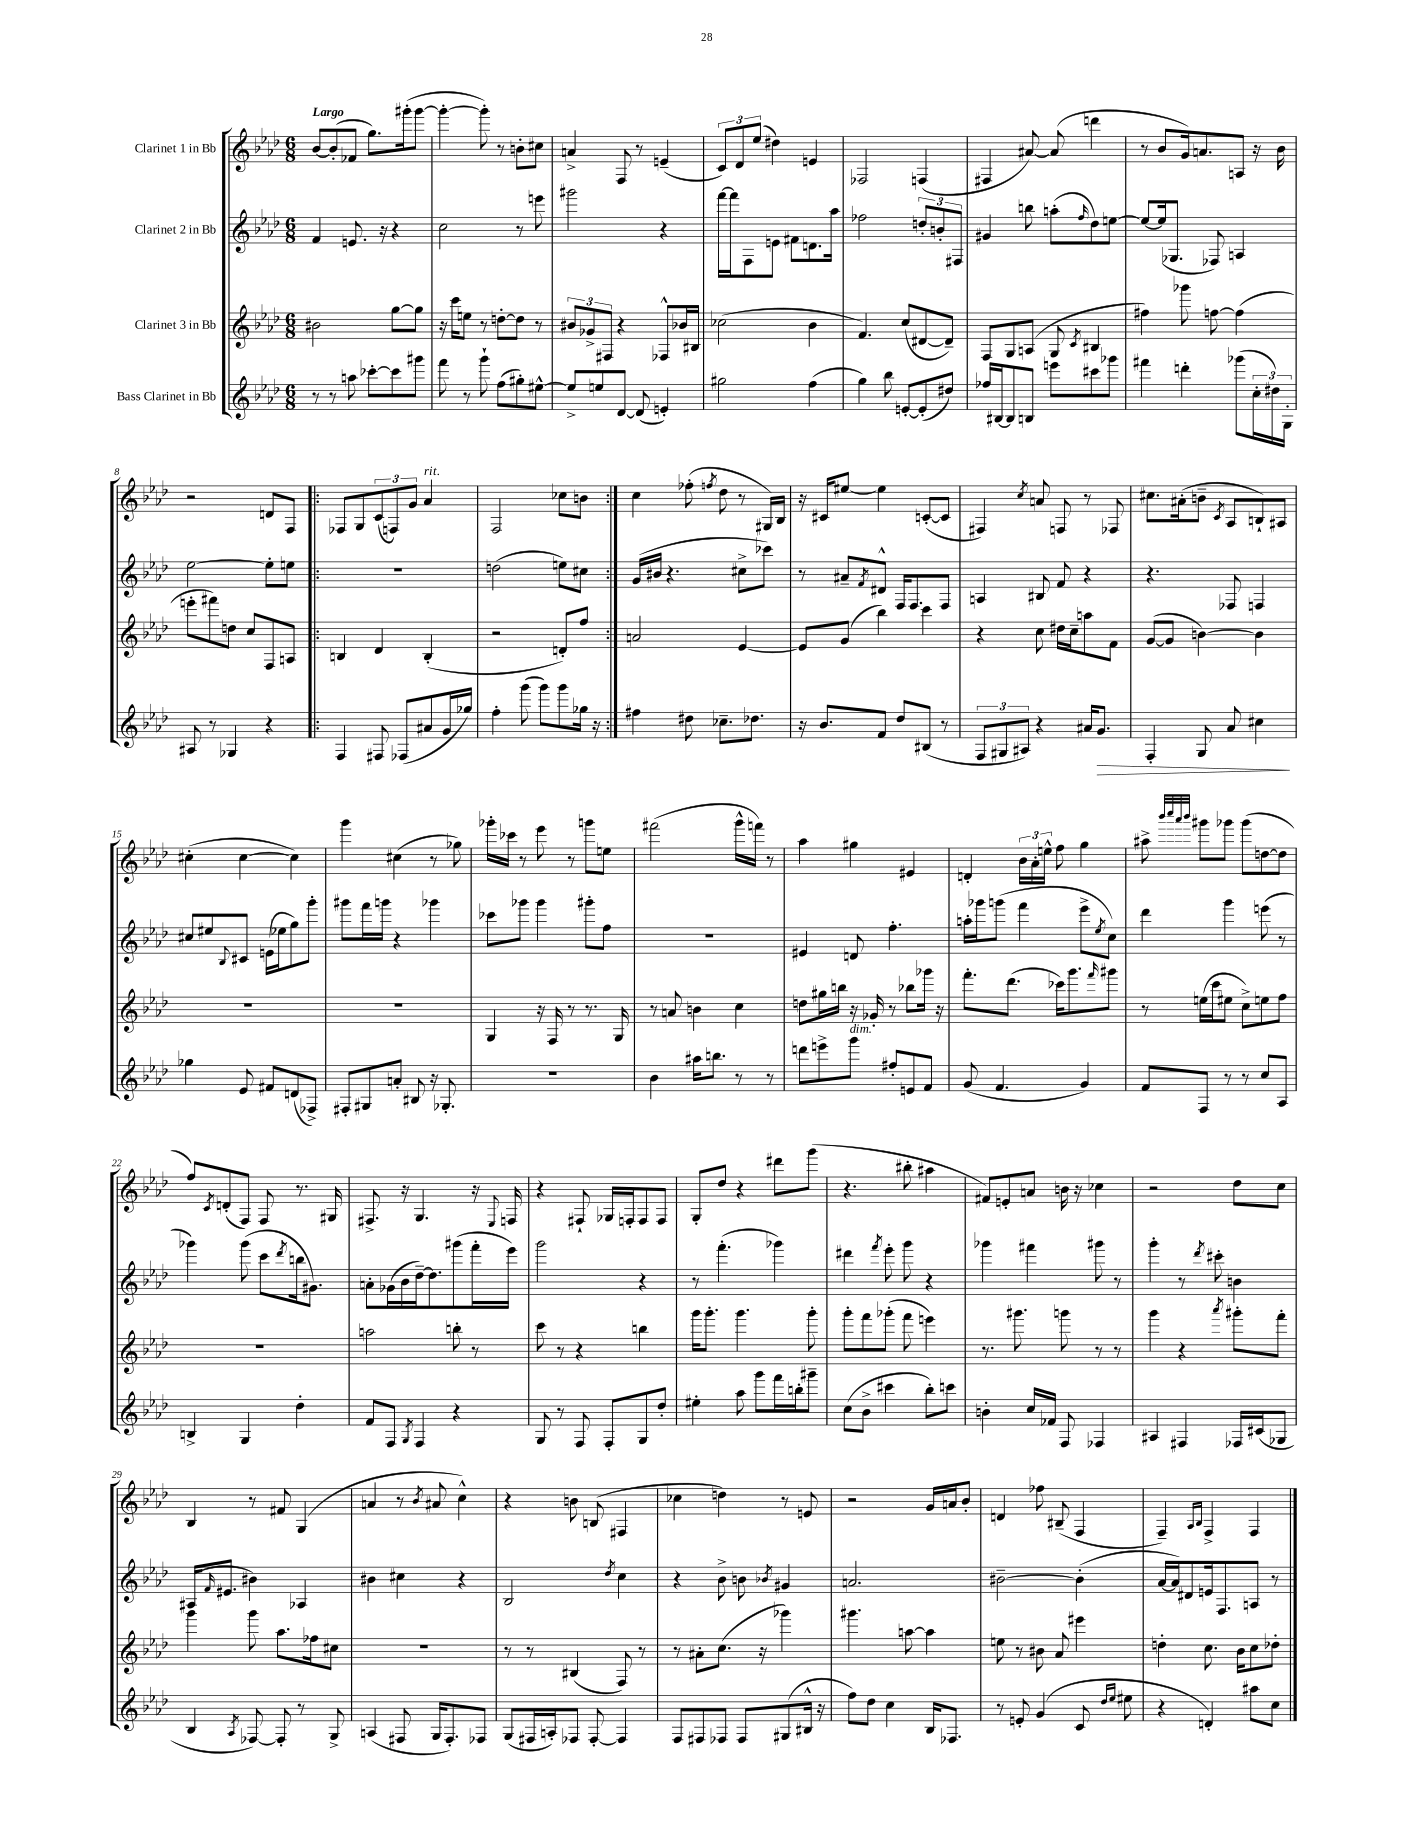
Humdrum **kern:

**kern	**kern	**kern	**kern
*staff4	*staff3	*staff2	*staff1
*clefG2	*clefG2	*clefG2	*clefG2
*k[b-e-a-d-]	*k[b-e-a-d-]	*k[b-e-a-d-]	*k[b-e-a-d-]
*M6/8	*M6/8	*M6/8	*M6/8
8r	2b#	4f	[8b-
8r	.	.	(8b-']
8aa	.	8.e	8f-
[8ccc-'	.	.	8.gg)
.	.	16r	.
8ccc-]	[8gg	4r	.
.	.	.	(16ggg#'
8ggg#	8gg]	.	[8ggg#
=	=	=	=
8fff	16r	2cc	4ggg#'_
.	16ccc	.	.
8r	8ee	.	.
8ggg`	8r	.	8ggg#'])
(8ff	[8dd'	.	8r
8gg#')	8dd]	8r	8b'
[8ee#^^	8r	8eee	8cc#
=	=	=	=
8ee#^]	12b#	2ggg#	4a^
.	12g-^	.	.
8ee	.	.	.
.	12F#	.	.
[8d-	4r	.	8F
(8d-]	.	.	8r
4e')	8F-^^	4r	(4e~
.	16b-	.	.
.	16B#	.	.
=	=	=	=
2gg#	(2cc-	[16fff	12c)
.	.	16fff]	.
.	.	.	12d-
.	.	8F	.
.	.	.	(12ee-
.	.	8e	4dd#)
.	.	8f#	.
(4ff	4b-	8.d	4e
.	.	16aa-	.
=	=	=	=
4gg)	4.f)	2ff-	2F-
8bb-	.	.	.
[8e'	(8cc	.	.
(8e']	[8d#	12dd'	(4F
.	.	12b'	.
8dd#)	8d#~])	.	.
.	.	12F#	.
=	=	=	=
16ff-	8F	4g#	4F#
[16B#	.	.	.
8B#]	8G	.	.
8B	(8A	8bb	[8a#)
8eee	8G	(8aa'	(8a#]
.	8qc	16qqff	.
8ccc#	4B#	8dd-)	4ddd
8ggg-	.	[8ee	.
=	=	=	=
4fff#	4ff#)	8ee_	8r
.	.	(16ee]	8b-
.	.	8.G-	.
4ddd'	8ggg-	.	16g)
.	.	.	8.a
.	[8ff	8F-)	.
(8ggg-	(4ff]	4A	8A
24cc'	.	.	16r
24dd#)	.	.	.
.	.	.	16b-
24G'	.	.	.
=	=	=	=
8A#	8eee'	[2ee-	2r
8r	8fff#)	.	.
4G-	8dd	.	.
.	8cc	.	.
4r	8F	8ee-']	8d
.	8A	8ee	8F
=!|:	=!|:	=!|:	=!|:
4F	4B	2.r	8F-
.	.	.	8G
8F#	4d-	.	(12c
.	.	.	12F)
(8F-	.	.	.
.	.	.	12g
8a#	(4B'	.	4a-
16g	.	.	.
16gg-)	.	.	.
=	=	=	=
4ff'	2r	(2dd	2F
(8ggg	.	.	.
8ggg)	.	.	.
8ggg	8d')	8ee)	8cc-
16gg-	8ff	8cc#	8b
16r	.	.	.
=:|!	=:|!	=:|!	=:|!
4ff#	2a	(16g	4cc
.	.	16b#	.
.	.	4.r	.
8dd#	.	.	(8ff-'
.	.	.	8qff
8.cc-~	.	.	8dd-
.	[4e-	8cc#^	8r
8.dd-	.	.	.
.	.	8ccc-)	16G#)
.	.	.	16B-
=	=	=	=
16r	8e-]	8r	16r
8.b-	.	.	16c#
.	(8g	8a#~	[8ee#
.	.	8qf	.
8f	4bb-)	8d#^^	4ee#]
8dd-	.	16F	.
.	.	8.F	.
(8B#	4ccc	.	([8c'
8r	.	8F	8c]
=	=	=	=
12F	4r	4A	4F#)
12G#	.	.	.
12A#)	.	.	.
.	.	.	8qcc
4r	8cc	8B#	8a
.	16dd#	8f	8F
.	16cc~	.	.
16a#	8aa	4r	8r
8.g	.	.	.
.	8f	.	8F-
=	=	=	=
4F'	([8g	4.r	8.cc#
.	8g]	.	.
.	.	.	(16a#'
8G	[4b)	.	8b~
.	.	.	8qc
8a-	.	8F-	8A-
4cc#	4b]	4F	8B`)
.	.	.	8A#
=	=	=	=
4gg-	2.r	8cc#	(4cc#'
.	.	8ee#	.
.	.	8qqB-	.
8e-	.	8c#	[4cc#
8f#	.	(16e	.
.	.	16ee-	.
(8d	.	8gg)	4cc#])
8F-^)	.	8ggg'	.
=	=	=	=
8F#'	2.r	8ggg#	4ggg
8G#	.	16fff	.
.	.	16ggg	.
8a'	.	4r	(4cc#
8B#	.	.	.
16r	.	4ggg-	8r
8.G-'	.	.	.
.	.	.	8gg-)
=	=	=	=
2.r	4G	8ccc-	16ggg-'
.	.	.	16ccc-
.	.	8ggg-	8r
.	16r	4ggg-	8eee-
.	16F	.	.
.	8r	.	8r
.	8.r	8ggg#'	8ggg
.	.	8ff	8ee
.	16G	.	.
=	=	=	=
4b-	8r	2.r	(2fff#
.	8a	.	.
16aa#	4b	.	.
8.bb	.	.	.
8r	4cc	.	16ggg^^
.	.	.	16fff)
8r	.	.	8r
=	=	=	=
8ddd	8dd	4e#	4aa-
8eee^	16gg#	.	.
.	16bb	.	.
8ggg	16r	8d	4gg#
.	16g-'	.	.
8ff#'	8r	4.ff'	.
8e	8bb-	.	4e#
8f	16ggg-	.	.
.	16r	.	.
=	=	=	=
(8g	8.fff'	16aa'	4d'
.	.	16ggg-	.
4.f	.	(8ggg	.
.	(8.ddd-	.	.
.	.	4fff	24b-
.	.	.	24a-'
.	.	.	24ee^^
.	16ccc-)	.	8ff
.	8.ggg	.	.
4g)	.	8eee-^	4gg
.	16qqfff	8qee-	.
.	8ggg#	8cc)	.
=	=	=	=
8f	8r	4ddd-	8aa#^
.	.	.	32qqbbb-
.	.	.	32qqcccc
.	.	.	32qqaaa-
.	.	.	32qqbbb-
8F	(16ee	.	8ggg#
.	16ccc	.	.
8r	8ee#	4ggg	8ggg-
8r	8cc^)	.	(8ggg-
8cc	8ee	(8eee	[8dd
8A-	8ff	8r	8dd]
=	=	=	=
4B^	2.r	4ggg-)	8ff)
.	.	.	8qc
.	.	.	(8d'
4G	.	(8ggg-	8F)
.	.	8ccc	8F
.	.	8qddd-	.
4dd-'	.	16bb	8.r
.	.	8.g#)	.
.	.	.	16G#
=	=	=	=
8f	2aa	8a'	8.F#^
8F	.	(16g-	.
.	.	16b-	16r
8qG	.	.	.
4F	.	[16dd-~)	4.G
.	.	8.dd-]	.
4r	8bb'	(8ggg#	.
.	8r	16fff'	16r
.	.	.	8qqE-
.	.	16eee-)	16F
=	=	=	=
8G	8ccc	2ggg	4r
8r	8r	.	.
8F	4r	.	8F#`
8F'	.	.	16G-
.	.	.	16F'
8G	4bb	4r	8F
8dd-'	.	.	8F
=	=	=	=
4ee#'	16ggg	8r	8G'
.	8.ggg'	.	.
.	.	(4.fff'	8dd-
8aa-	4.ggg	.	4r
8ggg	.	.	.
16fff	.	4ggg-)	8ddd#
16bb'	.	.	.
8ggg#~	8ggg'	.	(8ggg
=	=	=	=
(8cc	8ggg'	4ddd#	4.r
8b-^	8fff	.	.
.	.	8qfff	.
4ccc#	(8ggg-'	8eee-'	.
.	8fff	8ggg	8bb#'
8bb-')	4eee)	4r	4aa#
8ccc	.	.	.
=	=	=	=
4b'	8.r	4ggg-	8f#)
.	.	.	8e'
.	8.ggg#	.	.
16cc	.	4fff#	8a
16f-	.	.	.
8F	8ggg	.	16b
.	.	.	16r
4F-	8r	8ggg#	4cc-
.	8r	8r	.
=	=	=	=
4A#	4ggg	4ggg'	2r
4F#	4r	8r	.
.	.	8qddd-	.
.	.	8ccc#'	.
.	8qaaa-	.	.
16F-	8ggg#'	4b	8dd-
(16c#	.	.	.
8G-	8fff'	.	8cc
=	=	=	=
4B-	4ggg	(16A#	4B-
.	.	16qqf	.
.	.	8.e#	.
8qA-	.	.	.
[8F-)	8ggg	4b#)	8r
8F-']	8.aa-	.	8f#
8r	.	4A-	(4G
.	16ff-	.	.
8G^	8cc#	.	.
=	=	=	=
(4A	2.r	4b#	4a
8F#	.	4cc#	8r
.	.	.	8qb-
16G	.	.	8a#
8.F#')	.	.	.
.	.	4r	4cc^^)
8F-	.	.	.
=	=	=	=
(8G	8r	2B-	4r
16F#	8r	.	.
16A')	.	.	.
8F-	(4B#	.	8b
[8F-'	.	.	(8B
.	.	8qdd-	.
4F-]	8F)	4cc	4F#
.	8r	.	.
=	=	=	=
8F	8r	4r	4cc-
8F#	8a#'	.	.
8F-	(8.cc	8b-^	4dd)
8F-	.	8b	.
.	16r	.	.
.	.	8qb-	.
(8G#	4ggg-)	4g#	8r
16B#^^	.	.	8e
16r	.	.	.
=	=	=	=
8ff)	4.ggg#	2.a	2r
8dd-	.	.	.
4cc	.	.	.
.	[8aa	.	.
16B-	4aa]	.	16g
8.F-	.	.	16a
.	.	.	8b-'
=	=	=	=
8r	8ee	[2b#~	4d
8e'	8r	.	.
(4g	8b#	.	8ff-
.	8a-	.	(8B#~
8c	4eee#	(4b#']	4F
16qqdd-	.	.	.
16qqee-	.	.	.
8ee#	.	.	.
=	=	=	=
4r	4dd'	[16a-	4F~)
.	.	16a-])	.
.	.	8d#	.
.	.	.	16qqA-
.	.	.	16qqB-
4d')	8.cc	16e	4F^
.	.	8.F	.
.	16b-	.	.
8aa#	8cc	8A	4F
8cc	8dd-'	8r	.
==	==	==	==
*-	*-	*-	*-
